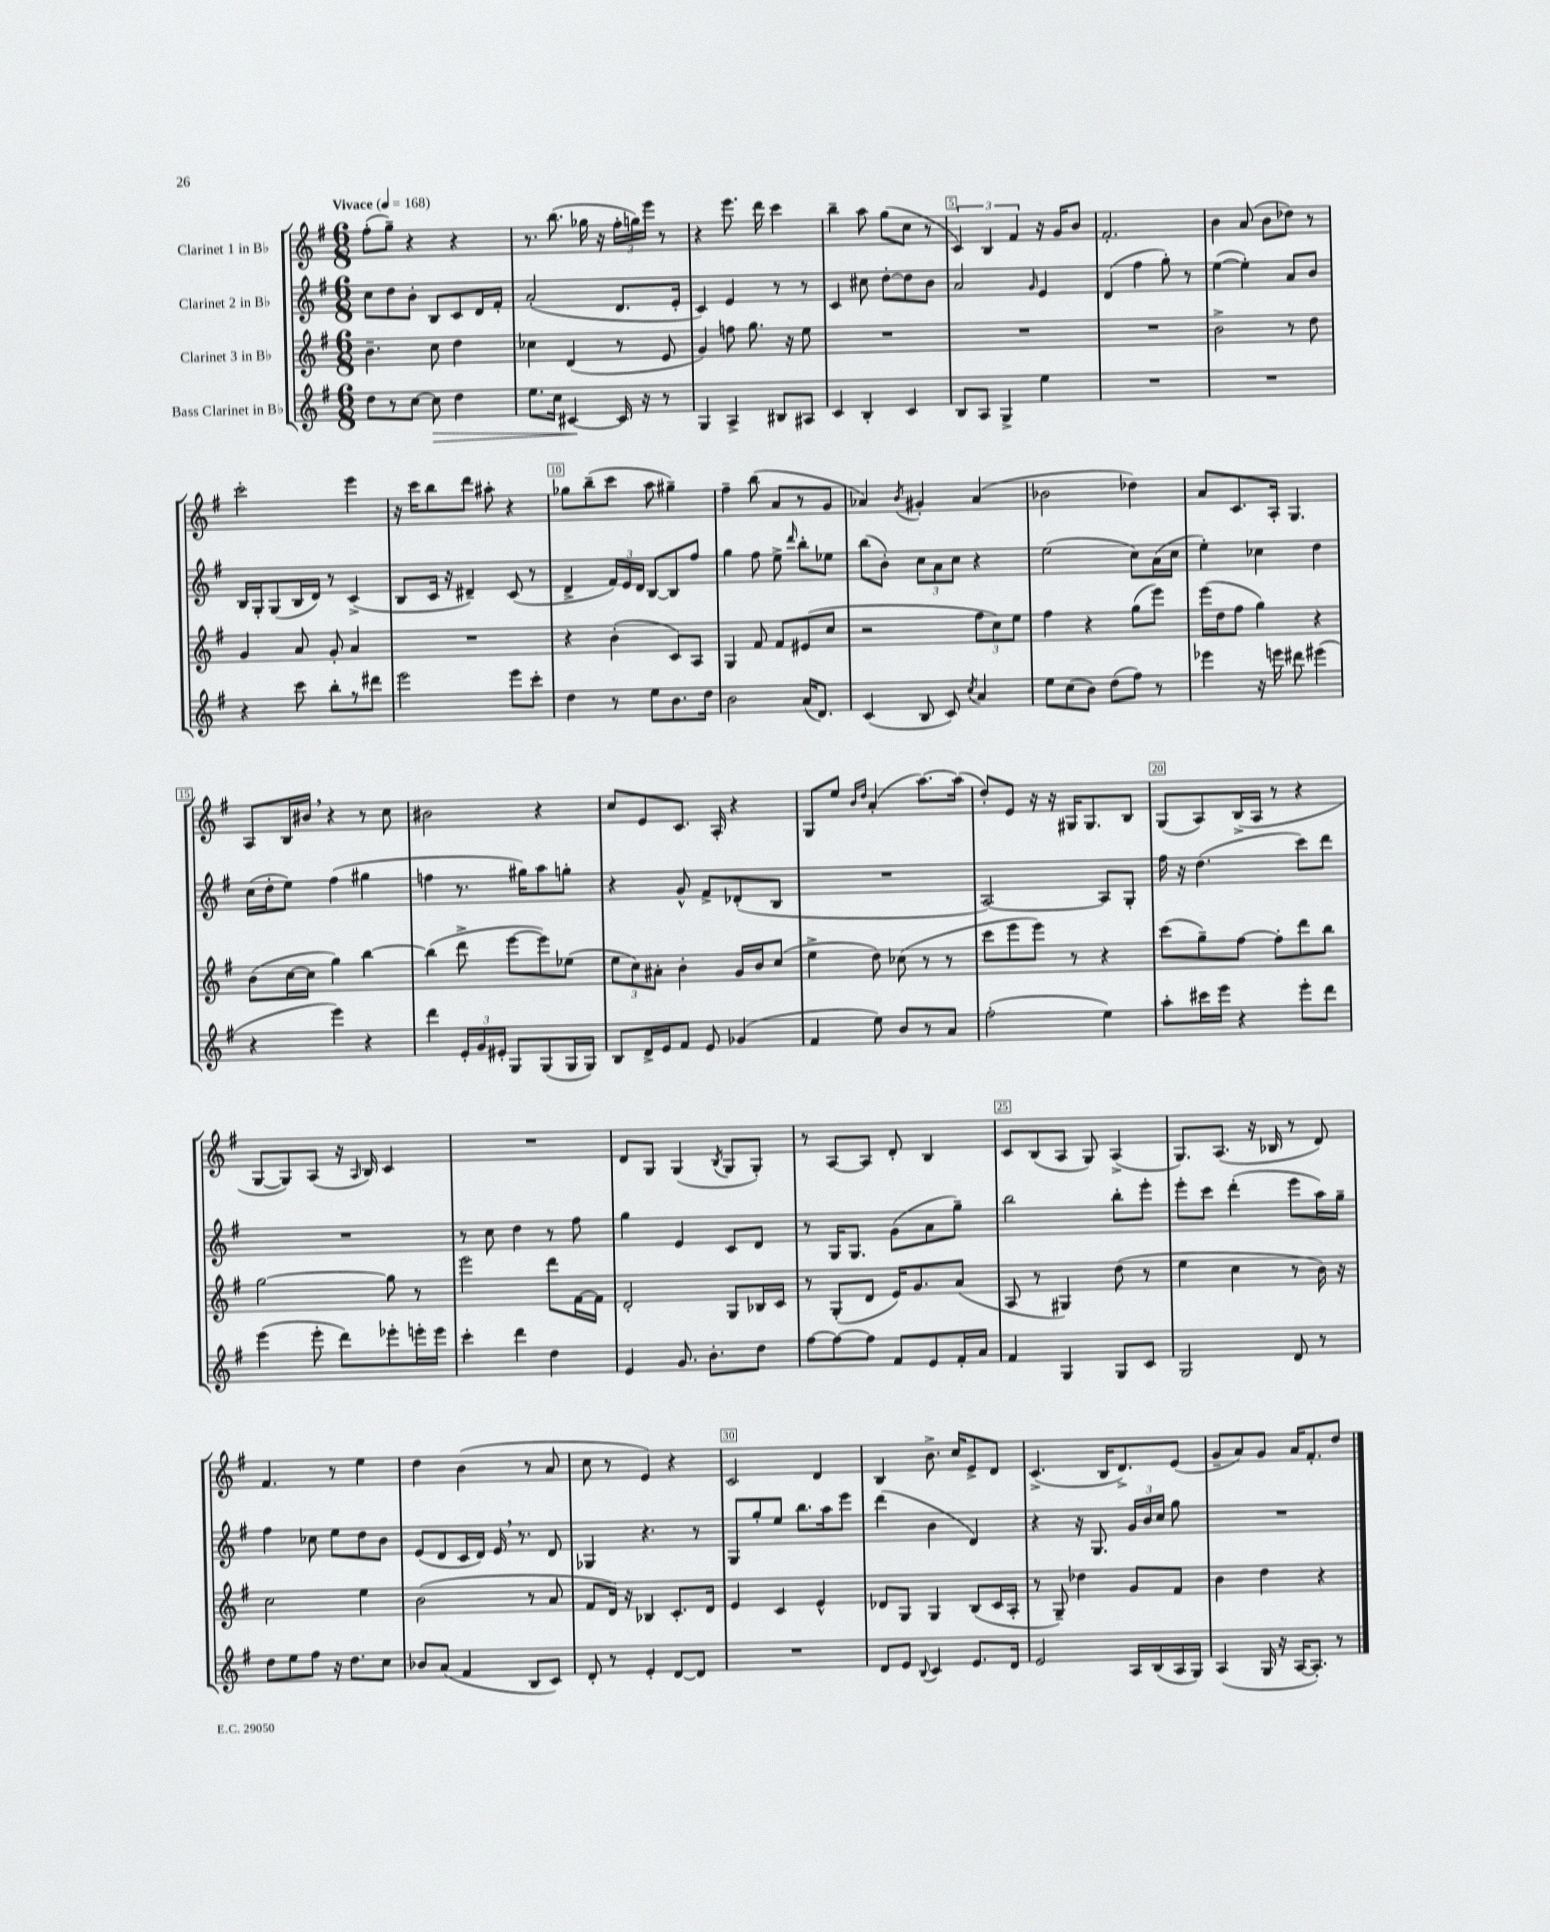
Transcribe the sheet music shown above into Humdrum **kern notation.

**kern	**kern	**kern	**kern
*staff4	*staff3	*staff2	*staff1
*clefG2	*clefG2	*clefG2	*clefG2
*k[f#]	*k[f#]	*k[f#]	*k[f#]
*M6/8	*M6/8	*M6/8	*M6/8
*MM168	*MM168	*MM168	*MM168
8dd	4.b~	8cc	(8ff#'
8r	.	8dd	8gg~)
[8cc	.	8b'	4r
8cc]	8cc	8B	.
4dd	4dd	8c	4r
.	.	16d	.
.	.	16f#'	.
=	=	=	=
8.ee	4cc-	(2a'	8.r
16cc	.	.	(8.bb
[4c#	(4d	.	.
.	.	.	16gg-
.	.	.	16r
16c#]	8r	8.d	24ff#'
.	.	.	24gg)
16r	.	.	.
.	.	.	24eee
8r	8e	.	8r
.	.	16e'	.
=	=	=	=
4G	4g)	4c)	4r
4A^	8ff	4e	8.eee
.	8.gg	.	.
.	.	.	16ddd
8B#	.	8r	4ccc
.	16r	.	.
8A#	8ee	8r	.
=	=	=	=
4c	2.r	4c	4bb~
4B'	.	8cc#	8aa
.	.	[8dd'	(8gg
4c	.	8dd]	8cc
.	.	8b	8r
=	=	=	=
8B	2.r	2a	6c)
8A	.	.	.
.	.	.	6B
4G^	.	.	.
.	.	.	6f#
.	.	16qqg	.
4ee	.	4e	16r
.	.	.	16g
.	.	.	8b
=	=	=	=
2.r	2.r	(4d	2.f#'
.	.	4ff#	.
.	.	8gg')	.
.	.	8r	.
=	=	=	=
2.r	2b^	([4ee	4b
.	.	4ee'])	(8a
.	.	.	8b
.	8r	8a	8dd-)
.	8dd	8b	8r
=	=	=	=
4r	4g	16B	2ccc'
.	.	16G'	.
.	.	(8G	.
8ccc	8a	16B	.
.	.	16d)	.
8bb'	8g'	8r	.
8r	4a	(4c^	4eee
8ddd#	.	.	.
=	=	=	=
2eee	2.r	8B	16r
.	.	.	16ccc
.	.	16c	8bb
.	.	16r	.
.	.	4d#~)	8ddd
.	.	.	8aa#'
8eee	.	(8c	4r
8ccc'	.	8r	.
=	=	=	=
4dd	4r	4d^	8gg-
.	.	.	(8bb~
8r	(4b'	24f#)	8ccc
.	.	24e	.
.	.	24d	.
8ee	.	[8B	8aa
8.b	8c)	8B]	4gg#~)
.	8A	8ff#	.
16dd	.	.	.
=	=	=	=
2b	4G	4gg	4ff#~
.	8f#	8ff#	(8bb
.	8f#	8ee^	8a
.	.	16qqddd	.
(16a	(8e#	8bb'	8r
8.d)	.	.	.
.	8cc	8ee-	8g
=	=	=	=
(4c	2r	(8bb	4a-)
.	.	8b')	.
.	.	.	8qb
8B	.	12cc	4g#'
.	.	12a	.
8c)	.	.	.
.	.	12cc	.
8qcc	.	.	.
4a	12ff#	4r	(4a-
.	12cc)	.	.
.	12ee	.	.
=	=	=	=
8ee	4ff#	(2ee	2b-
(8cc	.	.	.
8b)	4r	.	.
(8dd	.	.	.
8ff#)	(8gg	8cc)	4dd-)
8r	8eee)	(16a	.
.	.	16cc	.
=	=	=	=
4eee-	(16eee	4ee')	8a
.	16dd	.	.
.	8ff#	.	8.c
16r	4gg)	4cc-	.
16eee	.	.	16A'
8ddd#	.	.	4.G
(4eee#	4r	4dd	.
=	=	=	=
4r	(8b	(16cc	8A
.	.	16dd'	.
.	[16cc	8ee)	16B
.	16cc]	.	16b#
4eee)	4gg)	(4ff#	4r
4r	[4bb	4gg#	8r
.	.	.	8cc
=	=	=	=
4ddd	(4bb]	4ff	2b#
24e'	8ddd^	8.r	.
24g	.	.	.
24e#'	.	.	.
8G	[8eee	.	.
.	.	16gg#)	.
(8G	8eee])	8aa	4r
16G	(8ee-	8gg'	.
16G)	.	.	.
=	=	=	=
8B	12ee	4r	8cc
.	12cc)	.	.
16d^	.	.	8e
.	12a#'	.	.
16e	.	.	.
8f#	4b'	8g^^	8.c
8e	.	8f#^	.
.	.	.	16A'
(4g-	16g	(8d-'	4r
.	16b	.	.
.	(8cc	8B	.
=	=	=	=
4f#	4ee^	2.r	8G
.	.	.	8ee
.	.	.	16qqb
.	.	.	16qqdd
8ee)	8dd)	.	(4a'
8b	(8cc-	.	.
8r	8r	.	[8.aa)
8a	8r	.	.
.	.	.	(16aa]
=	=	=	=
(2ff#'	8ccc	[2A)	8dd')
.	8eee	.	8e
.	8eee)	.	16r
.	.	.	16r
.	8r	.	16G#
.	.	.	8.G#
4ee)	4r	8A]	.
.	.	8G'	8B
=	=	=	=
8aa'	(8ccc	16ff#	(8G
.	.	16r	.
16ccc#	8gg~)	(4.dd	8A)
16eee	.	.	.
4r	[8ff#	.	(16B^
.	.	.	16A
.	8ff#']	.	8r
8eee'	8ddd	8ccc)	4r
8ddd	8bb	8ddd	.
=	=	=	=
(4eee	[2gg	2.r	[8G
.	.	.	8G])
8eee'	.	.	(8A
8ddd)	.	.	16r
.	.	.	16qqA
.	.	.	16B)
8eee-'	8gg]	.	4c
16eee'	8r	.	.
16eee	.	.	.
=	=	=	=
4ccc'	2eee	8r	2.r
.	.	8cc	.
4ddd	.	4dd	.
4dd	8ddd	8r	.
.	[16f#	8ff#	.
.	16f#]	.	.
=	=	=	=
4e	2d'	4gg	8d
.	.	.	8G
8.g	.	4e	(4G
8.b'	.	.	.
.	.	.	8qB
.	8G	8c	8G
8dd	16B-	8d	8G')
.	16c	.	.
=	=	=	=
[8ff#	8r	8r	8r
8ff#_	(8G'	16G	[8A
.	.	8.G	.
8ff#]	8d	.	8A]
8f#	16e)	(8g	8d'
.	8.g	.	.
8e	.	8a	4B
16f#'	(8a	8gg~)	.
16a	.	.	.
=	=	=	=
4f#	8A	2bb	8c
.	8r	.	(8B
4G	4G#)	.	8A
.	.	.	8G)
8G	(8dd	8bb'	(4A^
8c	8r	8eee'	.
=	=	=	=
2G	4ee	8eee'	8.G)
.	.	8ccc	.
.	.	.	(8.A
.	4cc	(4ddd'	.
.	.	.	16r
.	.	.	16B-
8d	8r	8eee	8r
8r	16b)	16aa)	8d)
.	16r	16gg~	.
=	=	=	=
8dd	2cc	4ff#	4.f#
8ee	.	.	.
8ff#	.	8cc-	.
16r	.	8ee	8r
8.dd	.	.	.
.	4ee	8dd	4ee
8cc	.	8b	.
=	=	=	=
8b-	(2b	(8e	4dd
(8a	.	8d	.
4f#	.	16c	(4b
.	.	16d)	.
.	.	16e	.
.	.	8.r	.
8B	8r	.	8r
8c)	8a	8d	8a
=	=	=	=
8d'	8f#	4G-	8cc
8r	16d)	.	8r
.	16r	.	.
4e'	4B-	4.r	4e)
[8d	8.c'	.	4r
8d]	.	8r	.
.	16d	.	.
=	=	=	=
2.r	4e	8G	2c
.	.	8gg'	.
.	4c	8ee	.
.	.	8.bb	.
.	4e^^	.	4d
.	.	16aa	.
.	.	8eee	.
=	=	=	=
8d	8d-	(4ddd	4B
8e	8G	.	.
8qqB	.	.	.
4c	4G	4b	8.b^
.	.	.	16cc
8.e	(8B	4d)	8e^
.	16c	.	8d
16d	16A'	.	.
=	=	=	=
2e	8r	4r	(4.c^
.	8G~)	.	.
.	4dd-	16r	.
.	.	8.G	.
.	.	.	16B
.	.	.	8.d^)
16A	8g	24g	.
.	.	24b	.
(16B	.	.	.
.	.	24cc	.
16A	8f#	8gg	(8e
16G)	.	.	.
=	=	=	=
(4A	4b	2.r	8g~
.	.	.	8a)
16G	4dd	.	8g
16r	.	.	.
[16A	.	.	16a
8.A'])	.	.	8.f#'
.	4r	.	.
8r	.	.	8dd
==	==	==	==
*-	*-	*-	*-
